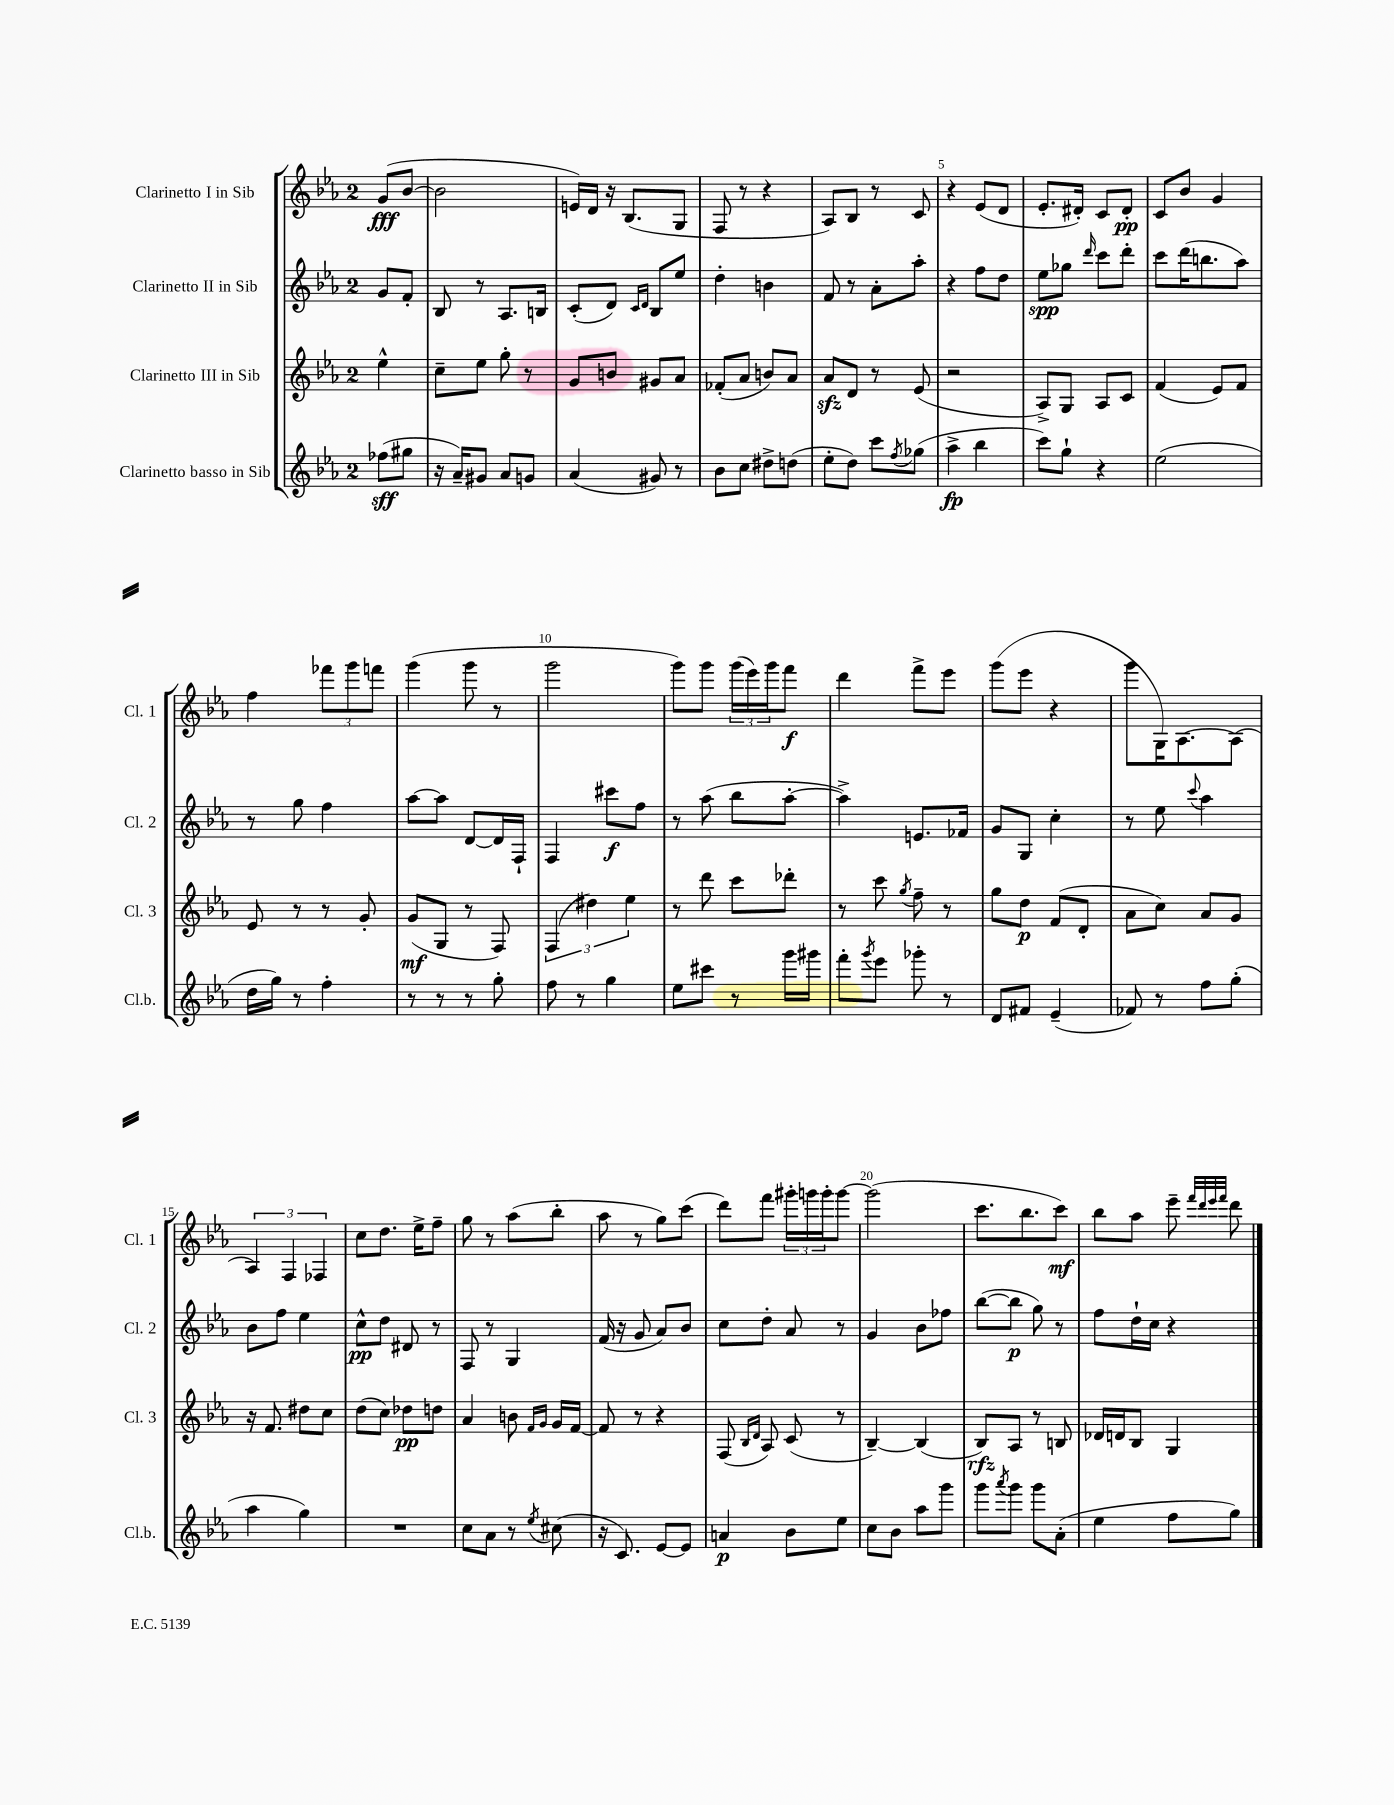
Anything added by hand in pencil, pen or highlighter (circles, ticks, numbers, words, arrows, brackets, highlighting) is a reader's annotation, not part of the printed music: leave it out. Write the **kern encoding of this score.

**kern	**dynam	**kern	**dynam	**kern	**dynam	**kern	**dynam
*part4	*part4	*part3	*part3	*part2	*part2	*part1	*part1
*staff4	*staff4	*staff3	*staff3	*staff2	*staff2	*staff1	*staff1
*I"Clarinetto basso in Sib	*	*I"Clarinetto III in Sib	*	*I"Clarinetto II in Sib	*	*I"Clarinetto I in Sib	*
*I'Cl.b.	*	*I'Cl. 3	*	*I'Cl. 2	*	*I'Cl. 1	*
*clefG2	*	*clefG2	*	*clefG2	*	*clefG2	*
*k[b-e-a-]	*	*k[b-e-a-]	*	*k[b-e-a-]	*	*k[b-e-a-]	*
*M2/4	*	*M2/4	*	*M2/4	*	*M2/4	*
=	=	=	=	=	=	=	=
(8ff-X\L	sff	4ee-^^\	.	8g/L	.	(8g/L	fff
8gg#X\J	.	.	.	8f'/J	.	[8b-/J	.
=1	=1	=1	=1	=1	=1	=1	=1
16r	.	8cc~\L	.	8B-/	.	2b-\]	.
16a-~/KL)	.	.	.	.	.	.	.
8g#X/J	.	8ee-\J	.	8r	.	.	.
8a-/L	.	8gg'\	.	8.A-/L	.	.	.
8gn/J	.	8r	.	.	.	.	.
.	.	.	.	16Bn/Jk	.	.	.
=2	=2	=2	=2	=2	=2	=2	=2
(4a-/	.	8g/L	.	(8c'/L	.	16en/LL)	.
.	.	.	.	.	.	16d/JJ	.
.	.	8bn/J	.	8d/J)	.	16r	.
.	.	.	.	.	.	(8.B-/L	.
.	.	.	.	16qqc/LL	.	.	.
.	.	.	.	16qqd/JJ	.	.	.
8g#X/)	.	8g#X/L	.	8B-/L	.	.	.
8r	.	8a-/J	.	8ee-/J	.	8G/J	.
=3	=3	=3	=3	=3	=3	=3	=3
8b-\L	.	(8f-X'/L	.	4dd'\	.	8F/	.
8cc\J	.	8a-/J	.	.	.	8r	.
8dd#X^\L	.	8bn/L)	.	4bn\	.	4r	.
(8ddn\J	.	8a-/J	.	.	.	.	.
=4	=4	=4	=4	=4	=4	=4	=4
8ee-'\L	.	8a-zz/L	.	8f/	.	8A-/L)	.
8dd\J)	.	8d/J	.	8r	.	8B-/J	.
8ccc\L	.	8r	.	8a-'\L	.	8r	.
8qff/	.	.	.	.	.	.	.
(8gg-X\J	.	(8e-/	.	8aa-'\J	.	8c/	.
=5	=5	=5	=5	=5	=5	=5	=5
4aa-^\	fp	2r	.	4r	.	4r	.
4bb-\	.	.	.	8ff\L	.	(8e-/L	.
.	.	.	.	8dd\J	.	8d/J	.
=6	=6	=6	=6	=6	=6	=6	=6
8ccc\L)	.	8A-^/L)	.	8ee-\L	spp	8.e-'/L	.
8gg`\J	.	8G/J	.	8gg-X\J	.	.	.
.	.	.	.	.	.	16d#X'/Jk)	.
.	.	.	.	16qqddd/	.	.	.
4r	.	8A-/L	.	8ccc\L	.	8c/L	.
.	.	8c/J	.	8ddd'\J	.	8d#'/J	pp
=7	=7	=7	=7	=7	=7	=7	=7
(2ee-\	.	(4f/	.	8ccc\L	.	8c/L	.
.	.	.	.	(16ddd\K	.	8b-/J	.
.	.	.	.	8.bbn\	.	.	.
.	.	8e-/L)	.	.	.	4g/	.
.	.	8f/J	.	8aa-\J)	.	.	.
!!LO:LB:g=z
=8	=8	=8	=8	=8	=8	=8	=8
16dd\LL	.	8e-/	.	8r	.	4ff\	.
16gg\JJ)	.	.	.	.	.	.	.
8r	.	8r	.	8gg\	.	.	.
4ff'\	.	8r	.	4ff\	.	12fff-X\L	.
.	.	.	.	.	.	12ggg\	.
.	.	8g'/	.	.	.	.	.
.	.	.	.	.	.	12fffn\J	.
=9	=9	=9	=9	=9	=9	=9	=9
8r	.	(8g/L	mf	[8aa-\L	.	(4ggg\	.
8r	.	8G/J	.	8aa-\J]	.	.	.
8r	.	8r	.	[8d/L	.	8ggg\	.
8gg'\	.	8F/)	.	16d/L]	.	8r	.
.	.	.	.	16F`/JJ	.	.	.
=10	=10	=10	=10	=10	=10	=10	=10
8ff\	.	(6F/	.	4F/	.	2ggg\	.
8r	.	.	.	.	.	.	.
.	.	6dd#X\)	.	.	.	.	.
4gg\	.	.	.	8ccc#X\L	f	.	.
.	.	6ee-\	.	.	.	.	.
.	.	.	.	8ff\J	.	.	.
=11	=11	=11	=11	=11	=11	=11	=11
8ee-\L	.	8r	.	8r	.	8ggg\L)	.
8ccc#X\J	.	8ddd\	.	(8aa-\	.	8ggg\J	.
8r	.	8ccc\L	.	8bb-\L	.	(24ggg\LL	.
.	.	.	.	.	.	24eee-\)	.
.	.	.	.	.	.	24ggg\J	.
16ggg\LL	.	8ddd-X'\J	.	[8aa-'\J	.	8fff\J	f
16ggg#X\JJ	.	.	.	.	.	.	.
=12	=12	=12	=12	=12	=12	=12	=12
8fff'\L	.	8r	.	4aa-^\])	.	4ddd\	.
8qggg/	.	.	.	.	.	.	.
8eee-\J	.	8ccc\	.	.	.	.	.
.	.	8qgg/	.	.	.	.	.
8ggg-X'\	.	8ff~\	.	8.en/L	.	8fff^\L	.
8r	.	8r	.	.	.	8eee-\J	.
.	.	.	.	16f-X/Jk	.	.	.
=13	=13	=13	=13	=13	=13	=13	=13
8d/L	.	8gg\L	.	8g/L	.	(8ggg\L	.
8f#X/J	.	8dd\J	p	8G/J	.	8eee-\J	.
(4e-~/	.	(8f/L	.	4cc'\	.	4r	.
.	.	8d'/J	.	.	.	.	.
=14	=14	=14	=14	=14	=14	=14	=14
8f-X/)	.	8a-\L	.	8r	.	8ggg\L	.
8r	.	8cc\J)	.	8ee-\	.	16G\K)	.
.	.	.	.	.	.	[8.A-\	.
.	.	.	.	8qqccc/	.	.	.
8ff\L	.	8a-/L	.	4aa-\	.	.	.
(8gg'\J	.	8g/J	.	.	.	(8A-\J]	.
!!LO:LB:g=z
=15	=15	=15	=15	=15	=15	=15	=15
4aa-\	.	16r	.	8b-\L	.	6A-/)	.
.	.	8.f/	.	.	.	.	.
.	.	.	.	8ff\J	.	.	.
.	.	.	.	.	.	6F/	.
4gg\)	.	8dd#X\L	.	4ee-\	.	.	.
.	.	.	.	.	.	6F-X/	.
.	.	8cc\J	.	.	.	.	.
=16	=16	=16	=16	=16	=16	=16	=16
2r	.	(8dd\L	.	8cc^^\L	pp	8cc\L	.
.	.	8cc\J)	.	8dd\J	.	8.dd\J	.
.	.	8dd-X\L	pp	8d#X/	.	.	.
.	.	.	.	.	.	16ee-^\KL	.
.	.	8ddn\J	.	8r	.	8ff~\J	.
=17	=17	=17	=17	=17	=17	=17	=17
8cc\L	.	4a-/	.	8F/	.	8gg\	.
8a-\J	.	.	.	8r	.	8r	.
8r	.	8bn\	.	4G/	.	(8aa-\L	.
.	.	16qqf/LL	.	.	.	.	.
8qee-/	.	16qqg/JJ	.	.	.	.	.
(8cc#X\	.	16g/LL	.	.	.	8bb-'\J	.
.	.	[16f/JJ	.	.	.	.	.
=18	=18	=18	=18	=18	=18	=18	=18
16r	.	8f/]	.	(16f/	.	8aa-\	.
8.c/)	.	.	.	16r	.	.	.
.	.	8r	.	8g/	.	8r	.
[8e-/L	.	4r	.	8a-/L)	.	8gg\L)	.
8e-/J]	.	.	.	8b-/J	.	(8ccc\J	.
=19	=19	=19	=19	=19	=19	=19	=19
4an/	p	(8F/	.	8cc\L	.	8ddd\L)	.
.	.	16qqB-/LL	.	.	.	.	.
.	.	16qqd/JJ	.	.	.	.	.
.	.	8A-/)	.	8dd'\J	.	8fff\J	.
8b-\L	.	(8c/	.	8a-/	.	24ggg#X'\LL	.
.	.	.	.	.	.	24gggn\	.
.	.	.	.	.	.	24ggg'\J	.
8ee-\J	.	8r	.	8r	.	[8ggg\J	.
=20	=20	=20	=20	=20	=20	=20	=20
8cc\L	.	[4B-~/)	.	4g/	.	(2ggg\]	.
8b-\J	.	.	.	.	.	.	.
8aa-\L	.	(4B-/]	.	8b-\L	.	.	.
8ggg\J	.	.	.	8ff-X\J	.	.	.
=21	=21	=21	=21	=21	=21	=21	=21
8ggg\L	.	8B-/L)	rfz	([8bb-\L	.	8.ccc\L	.
8qaaa-/	.	.	.	.	.	.	.
8ggg\J	.	8A-/J	.	8bb-\J]	p	.	.
.	.	.	.	.	.	8.bb-\	.
8ggg\L	.	8r	.	8gg\)	.	.	.
(8a-'\J	.	8Bn/	.	8r	.	8ccc\J)	mf
=22	=22	=22	=22	=22	=22	=22	=22
4ee-\	.	16d-X/LL	.	8ff\L	.	8bb-\L	.
.	.	16dn/J	.	.	.	.	.
.	.	8B-/J	.	16dd`\L	.	8aa-\J	.
.	.	.	.	16cc\JJ	.	.	.
8ff\L	.	4G/	.	4r	.	8eee-~\	.
.	.	.	.	.	.	32qqfff/LLL	.
.	.	.	.	.	.	32qqddd/	.
.	.	.	.	.	.	32qqeee-/	.
.	.	.	.	.	.	32qqfff/JJJ	.
8gg\J)	.	.	.	.	.	8ddd\	.
==	==	==	==	==	==	==	==
*-	*-	*-	*-	*-	*-	*-	*-
